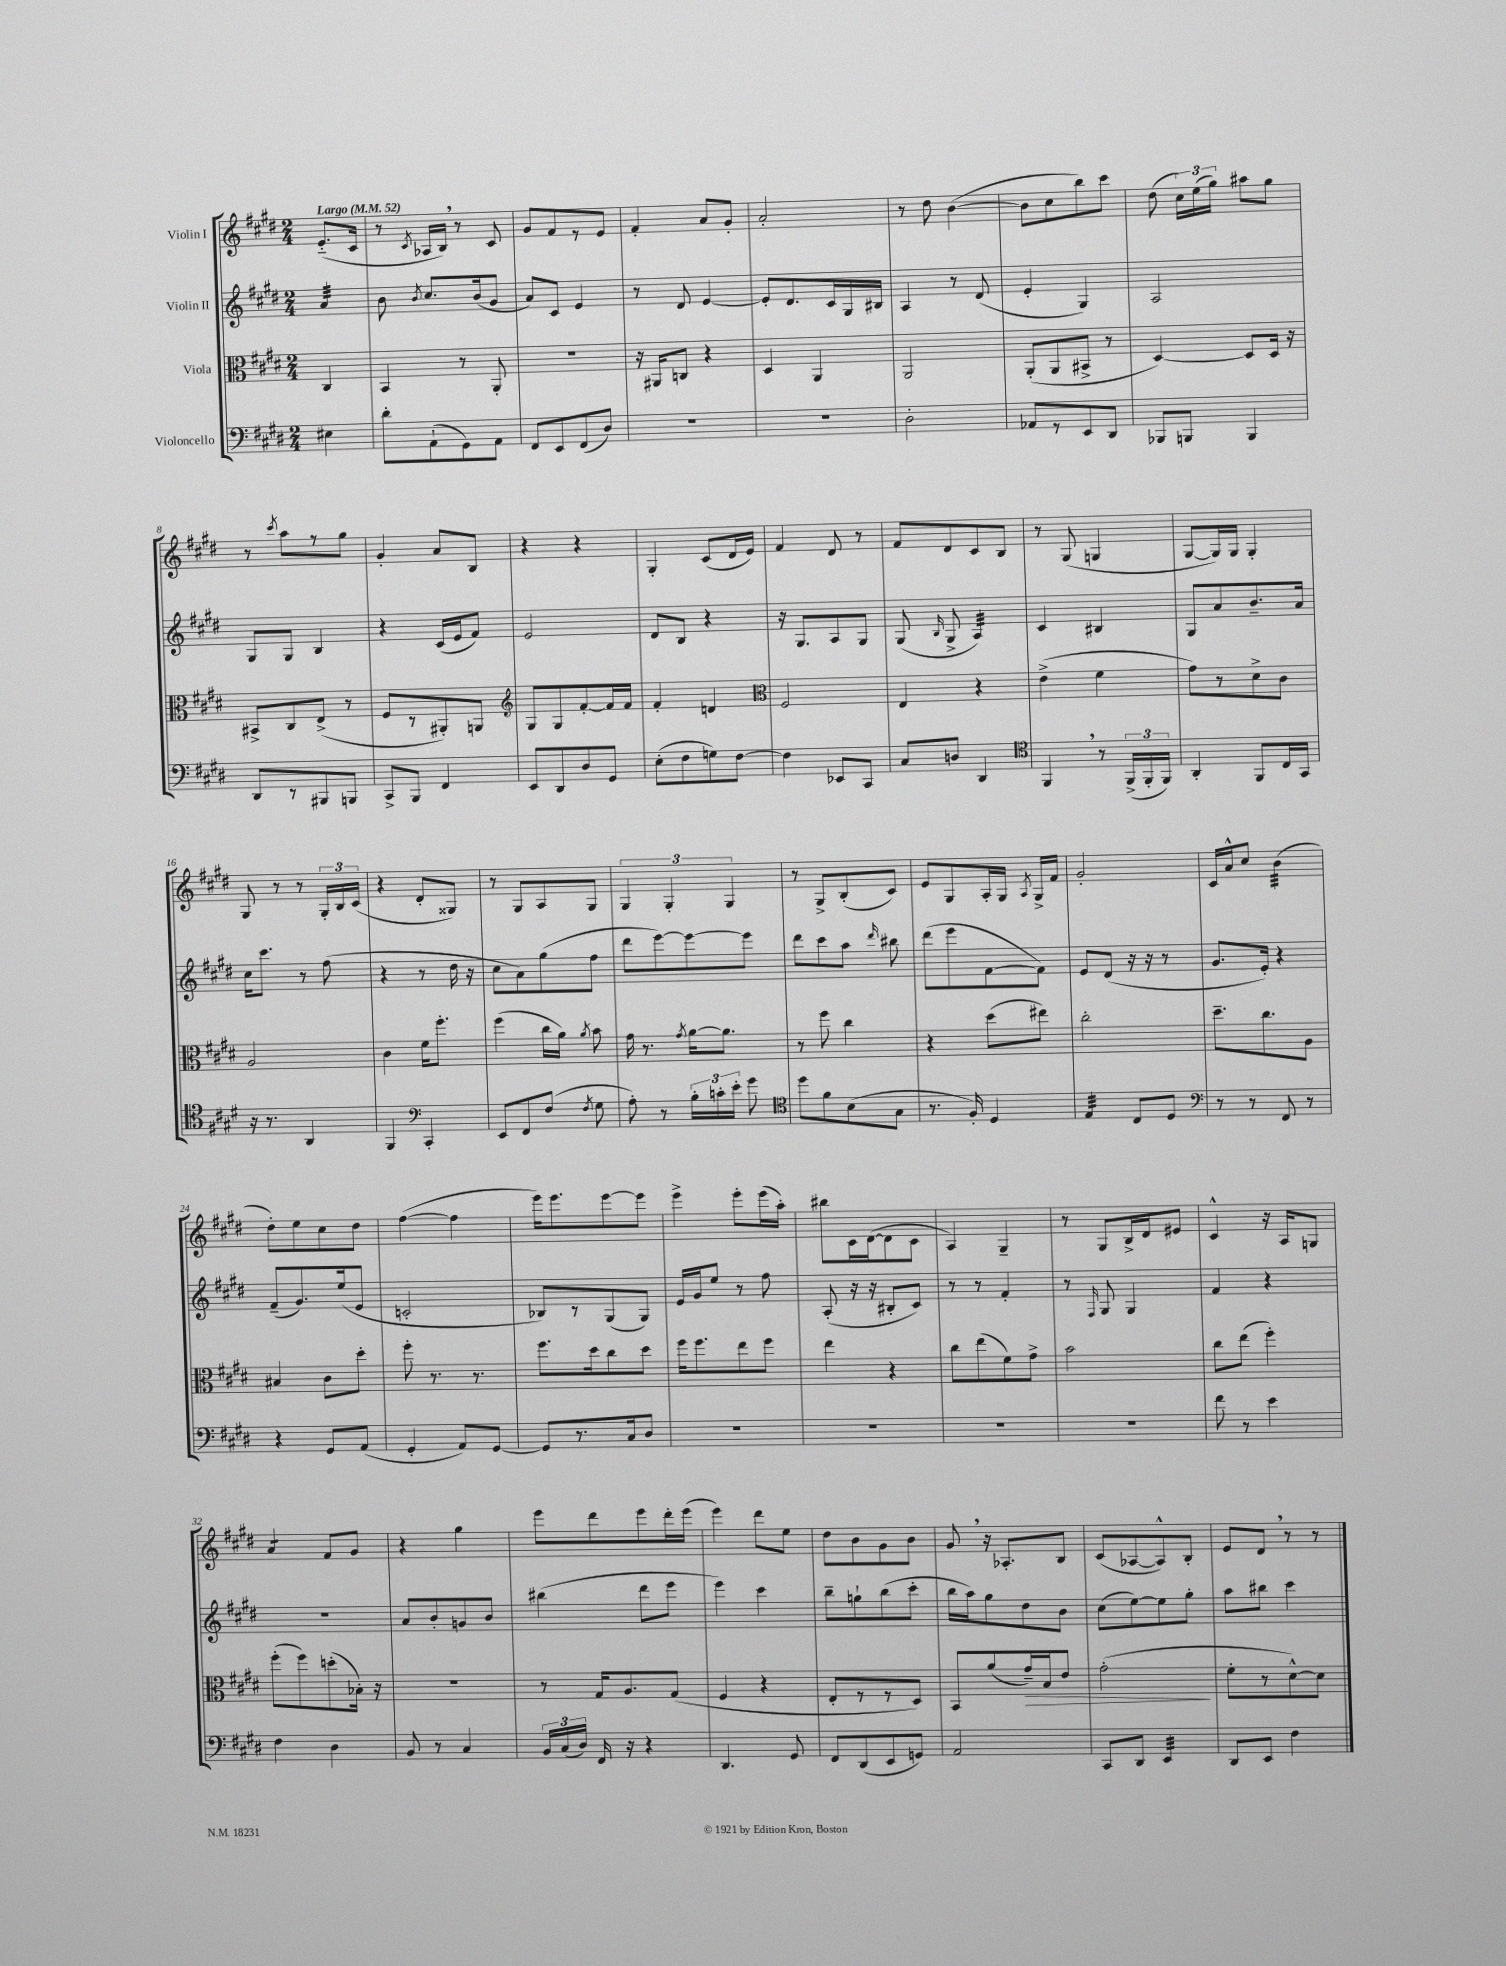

**kern	**kern	**kern	**kern
*staff4	*staff3	*staff2	*staff1
*clefF4	*clefC3	*clefG2	*clefG2
*k[f#c#g#d#]	*k[f#c#g#d#]	*k[f#c#g#d#]	*k[f#c#g#d#]
*M2/4	*M2/4	*M2/4	*M2/4
*MM52	*MM52	*MM52	*MM52
4E#	4C#	4a	(8.e'~
.	.	.	16c#
=	=	=	=
8d#'	4BB	8b	8r
.	.	8qb	8qc#
(8AA`	.	8.cc#	16A-
.	.	.	16B)
8GG#)	8r	.	8r
.	.	(16b	.
8AA	8AA'	8g#	8c#
=	=	=	=
8FF#	2r	8a)	8g#
8EE	.	8c#	8f#
(8FF#	.	4e	8r
8D#)	.	.	8e
=	=	=	=
2r	16r	8r	4f#'
.	16AA#	.	.
.	8C	8d#	.
.	4r	[4e	8a
.	.	.	8g#'
=	=	=	=
2r	4D#	8e']	2a'
.	.	8.d#	.
.	4AA	.	.
.	.	16c#	.
.	.	16G#	.
.	.	16B#	.
=	=	=	=
2D#'	2AA	4A	8r
.	.	.	8dd#
.	.	8r	([4b
.	.	(8d#	.
=	=	=	=
8AA-	(8AA'	4e'	8b]
8r	8AA	.	8cc#
8EE	8BB#^	4G#)	8bb)
8DD#	8r	.	8ccc#
=	=	=	=
8BBB-	[4D#)	2A	(8dd#
8BBB	.	.	24cc#)
.	.	.	(24ee
.	.	.	24gg#)
4BBB	8D#]	.	8aa#
.	16D#	.	8gg#
.	16r	.	.
=	=	=	=
8DD#	8BB#^	8G#	8r
.	.	.	8qccc#
8r	8C#	8G#	8aa
8BBB#	(8E^	4B	8r
8BBB	8r	.	8gg#
=	=	=	=
8CC#^	8F#	4r	4g#'
8BBB	8r	.	.
4FF#	8AA#')	(16c#	8a
.	.	16e	.
.	8AA	8f#)	8B
=	=	=	=
*	*clefG2	*	*
8EE	8G#	2e	4r
8DD#	8G#	.	.
8D#	[8f#'	.	4r
8GG#	16f#]	.	.
.	16f#	.	.
=	=	=	=
(8E'	4f#'	8d#	4G#'
8F#	.	8B	.
8G)	4d	4r	(8c#
[8F#	.	.	16d#
.	.	.	16e)
=	=	=	=
*	*clefC3	*	*
4F#]	2F#	16r	4f#
.	.	8.G#	.
8EE-	.	8A	8d#
8CC#	.	8G#	8r
=	=	=	=
8C#	4E	(8G#	8f#
.	.	16qqB	.
8D	.	8G#^	8d#
4DD#	4r	4A)	8c#
.	.	.	8B
=	=	=	=
*clefC4	*	*	*
4FF#	(4e^	4c#	8r
.	.	.	(8G#
8r	4f#	4B#	4G
(24FF#^	.	.	.
24FF#'	.	.	.
24FF#)	.	.	.
=	=	=	=
4AA'	8g#)	8G#	[8G#
.	8r	8a	16G#])
.	.	.	16G#
8FF#	8d#^	8.b~	4G#'
16C#	8c#	.	.
16GG#	.	16a	.
=	=	=	=
16r	2A	16cc#	8G#
8.r	.	8.ccc#	.
.	.	.	8r
4AA	.	8r	8r
.	.	(8ff#	24G#'
.	.	.	24B
.	.	.	(24c#
=	=	=	=
4FF#	4c#	4r	4r
*clefF4	*	*	*
4CC#'	16f#	8r	8d#'
.	8.ff#'	.	.
.	.	16dd#	8G##)
.	.	16r	.
=	=	=	=
8EE	(4ff#	8cc#	8r
8FF#	.	8a)	8G#
(8F#	16cc#	(8gg#	8A
.	16a)	.	.
8qF#	8qa	.	.
8G#	8b	8ff#	8G#
=	=	=	=
8A')	16g#	8ddd#	6G#
.	8.r	.	.
8r	.	[8eee)	.
.	.	.	6G#'
.	8qg#	.	.
24B'	[16a	8eee_	.
24c'	.	.	.
.	8.a]	.	.
24e'	.	.	6G#
8g#	.	8eee]	.
=	=	=	=
*clefC4	*	*	*
8dd#	8r	8ddd#	8r
8f#	8ff#	8ccc#	8G#^
(8B	4cc#	8aa	(8B'
.	.	16qqddd#	.
8G#	.	8bb#	8c#)
=	=	=	=
8.r	4r	(8ddd#	8e
.	.	8eee	8G#
16F#')	.	.	.
4D#	(8dd#	[8f#	16A'
.	.	.	16G#
.	.	.	8qA
.	8ee#)	8f#])	16G#^
.	.	.	16f#
=	=	=	=
4E	2cc#'	8e	2g#'
.	.	(8d#	.
8C#	.	16r	.
.	.	16r	.
8D#	.	8r	.
=	=	=	=
*clefF4	*	*	*
8r	8.dd#~	8.g#	16c#
.	.	.	16a^^
8r	.	.	8cc#
.	8.cc#	16e')	.
8FF#	.	4r	(4b
8r	8A	.	.
=	=	=	=
4r	4B#	(8f#~	8dd#')
.	.	8.g#)	8ee
8GG#	8c#	.	8cc#
.	.	(16ee	.
(8AA	8dd#'	8e	8dd#
=	=	=	=
4GG#'	8ff#'	2c'	([4ff#
.	8.r	.	.
8AA)	.	.	4ff#]
.	8.r	.	.
[8GG#	.	.	.
=	=	=	=
8GG#]	8.ff#	8B-)	16eee)
.	.	.	8.eee
8.r	.	8r	.
.	16dd#	.	.
.	8cc#	(8G#	[8eee
16C#	.	.	.
8D#	8dd#	8G#)	8eee]
=	=	=	=
2r	16ff#	16e	4eee^
.	8.ff#	16g#	.
.	.	8ee	.
.	8ee	8r	8eee'
.	8ff#	8ff#	(16eee
.	.	.	16aa')
=	=	=	=
2r	4ee	(8A'	8bb#
.	.	16r	16c#
.	.	16r	([16d#
.	4r	8B#'	8d#]
.	.	8c#)	8c#
=	=	=	=
2r	8cc#	8r	4A)
.	(8ee	8r	.
.	8f#)	4f#'	4G#~
.	8g#^	.	.
=	=	=	=
2r	2b	8r	8r
.	.	16qqF#	.
.	.	8G#	8G#
.	.	4G#	16B^
.	.	.	16d#
.	.	.	8e#
=	=	=	=
8f#	8cc#	4f#	4c#^^
8r	(8ee	.	.
4e	4ff#')	4r	16r
.	.	.	16A
.	.	.	8G
=	=	=	=
4F#	(8ff#'	2r	4a
.	8ff#)	.	.
4D#	(8dd'	.	8f#
.	16B-')	.	8g#
.	16r	.	.
=	=	=	=
8BB	2r	8a	4r
8r	.	8b'	.
4C#	.	8g	4gg#
.	.	8b	.
=	=	=	=
24BB	8r	(4bb#	8eee
(24C#	.	.	.
24D#)	.	.	.
16FF#	16G#	.	8ddd#
16r	8.A	.	.
4r	.	8ddd#	8eee
.	(8G#	8eee	16ddd#'
.	.	.	(16eee
=	=	=	=
4.DD#	4F#	4eee)	4eee)
.	4r	4ccc#	8ddd#
8GG#	.	.	8ee
=	=	=	=
8FF#	8E'	8bb~	8dd#
(8DD#	8r	8gg`	8b
8EE	8r	(8bb	8g#
8GG)	8D#)	8ccc#'	8b
=	=	=	=
2AA	8BB	16bb	8g#
.	.	16aa)	.
.	(8a	8gg#	16r
.	.	.	8.A-'
.	16g#~)	8dd#	.
.	16B	.	.
.	8e	8b	8B
=	=	=	=
8CC#	(2g#'	(8cc#	(8c#
8DD#	.	[8ee)	[8A-
4EE	.	8ee]	8A-^^])
.	.	8gg#'	8B'
=	=	=	=
8DD#	8f#'	8aa	8e
8EE	8r	8bb#	8d#
4F#	[8d#^^)	4ccc#	8r
.	8d#]	.	8r
==	==	==	==
*-	*-	*-	*-
